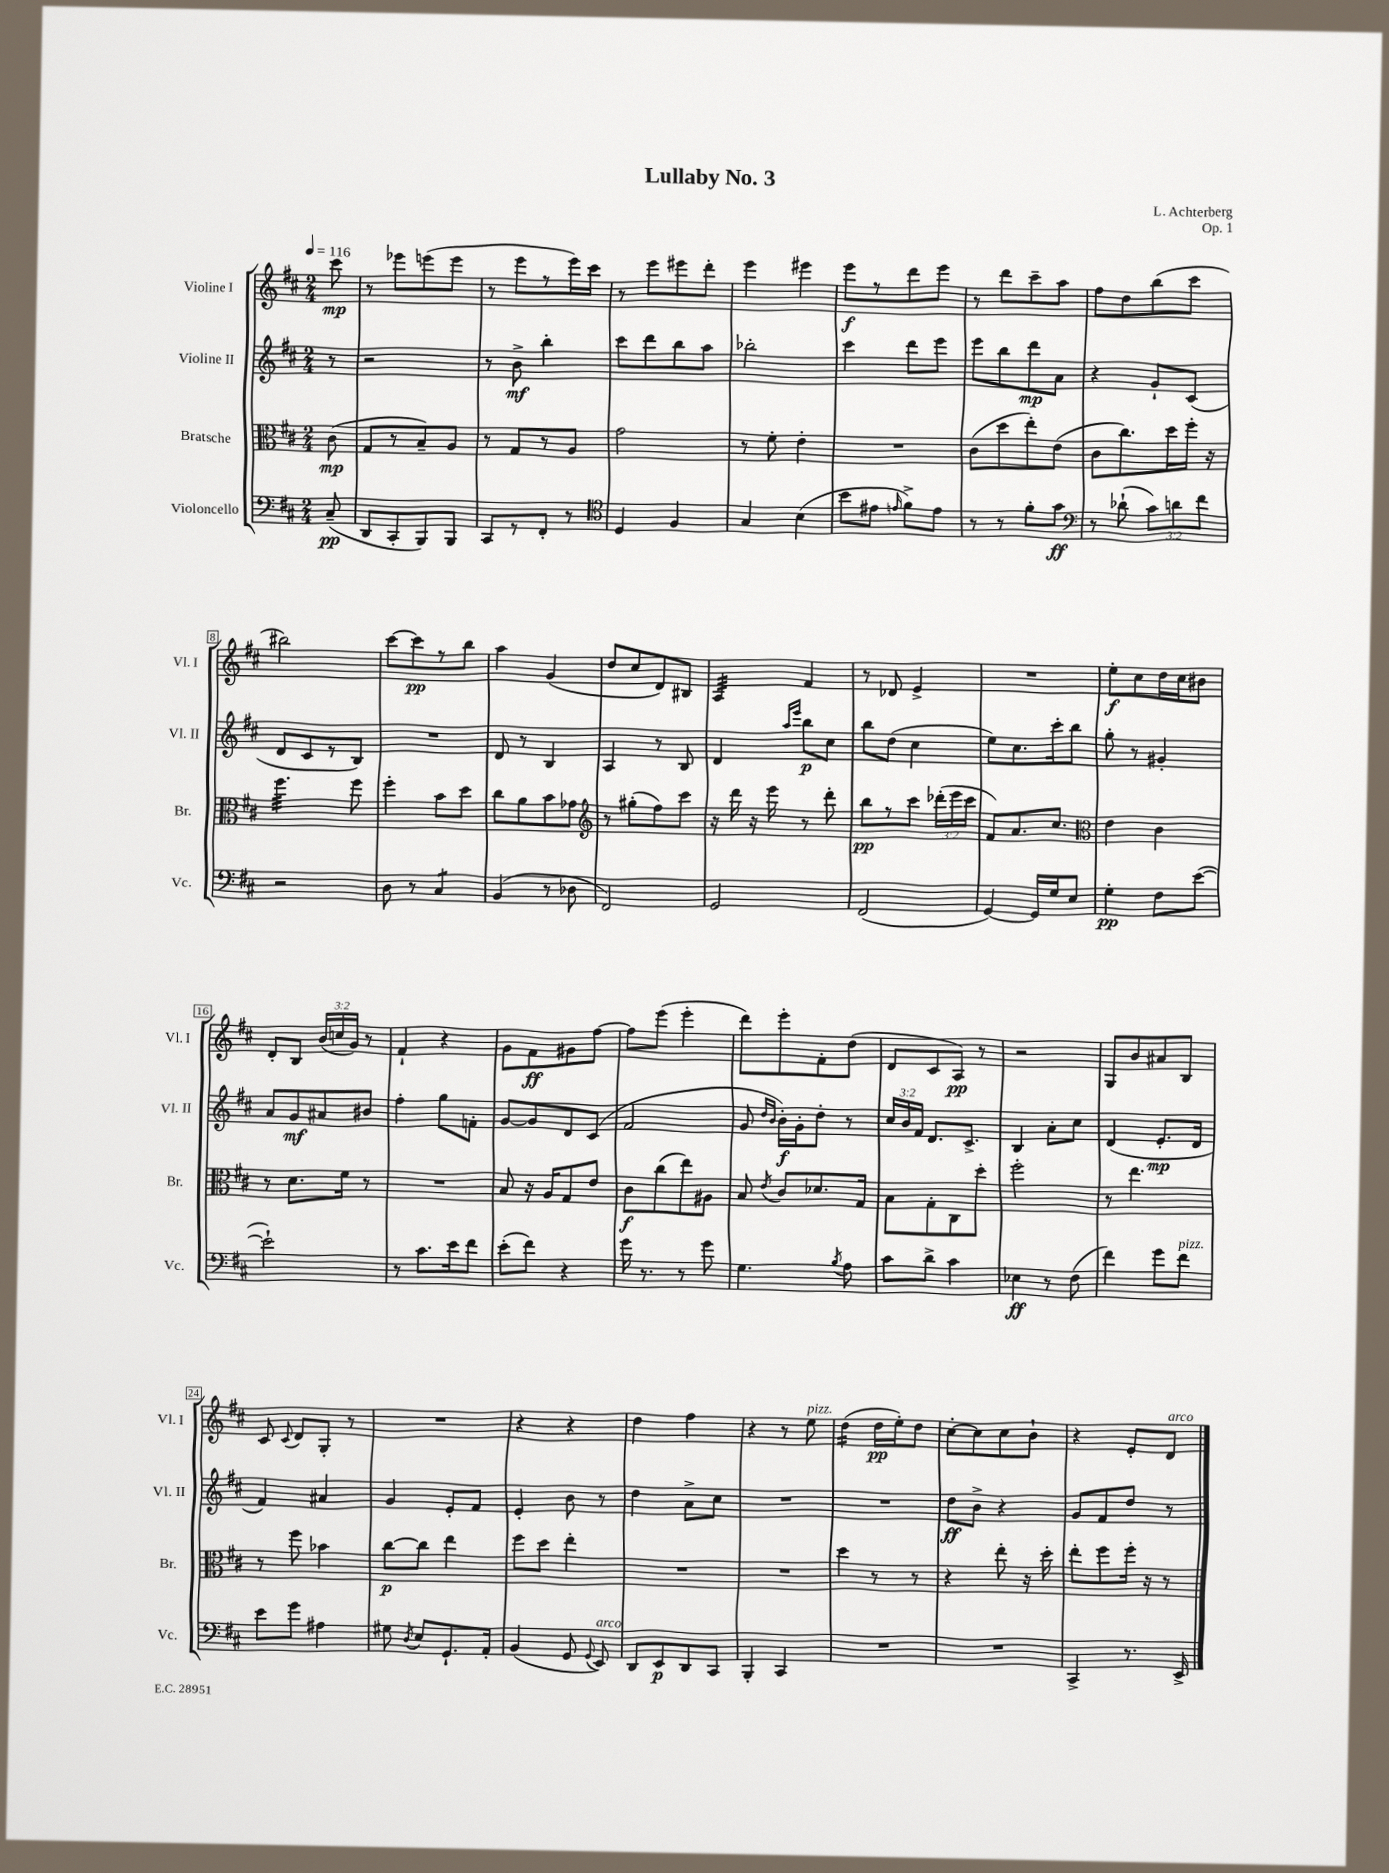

**kern	**kern	**kern	**kern
*staff4	*staff3	*staff2	*staff1
*clefF4	*clefC3	*clefG2	*clefG2
*k[f#c#]	*k[f#c#]	*k[f#c#]	*k[f#c#]
*M2/4	*M2/4	*M2/4	*M2/4
*MM116	*MM116	*MM116	*MM116
(8C#~	(8c#	8r	8ccc#
=	=	=	=
8DD	8G	2r	8r
8CC#'	8r	.	8eee-
8BBB)	8B~)	.	(8eee
8BBB	8A	.	8eee
=	=	=	=
8CC#	8r	8r	8r
8r	8G	8b^	8eee
8FF#'	8r	4bb'	8r
8r	8A	.	16eee)
.	.	.	16ccc#
=	=	=	=
*clefC4	*	*	*
4D	2g	8ccc#	8r
.	.	8ddd	8eee
4F#	.	8bb	8eee#
.	.	8aa	8ddd'
=	=	=	=
4G	8r	2bb-'	4eee
.	8f#'	.	.
(4B	4e'	.	4eee#
=	=	=	=
8b	2r	4ccc#	8eee
8e#	.	.	8r
16qqe	.	.	.
8f#^)	.	8ddd	8ddd
8e	.	8eee	8eee
=	=	=	=
8r	(8c#	8eee	8r
8r	8dd	8bb	8ddd
8f#'	8ee')	8ddd	8ccc#~
8g	(8e	8a	8aa
=	=	=	=
*clefF4	*	*	*
8r	8c#	4r	8ff#
(8d-`	8.cc#)	.	8dd
12c#)	.	8g`	(8bb
.	16dd	.	.
12d	.	.	.
.	16ff#'	(8c#	8ccc#
12f#	.	.	.
.	16r	.	.
=	=	=	=
2r	4.ff#	8d	2bb#)
.	.	8c#	.
.	.	8r	.
.	8ff#	8B)	.
=	=	=	=
8D	4ff#'	2r	[8ccc#
8r	.	.	8ccc#]
4C#	8b	.	8r
.	8dd	.	8bb
=	=	=	=
(4BB	8cc#	8d	4aa
.	8a	8r	.
8r	8b	4B	(4g
8D-	8g-	.	.
=	=	=	=
*	*clefG2	*	*
2FF#)	8r	4A	8dd
.	(8gg#'	.	8cc#
.	8ff#)	8r	8d)
.	8ccc#	8B	8B#
=	=	=	=
2GG	16r	4d	4A
.	16ddd	.	.
.	16r	.	.
.	16eee	.	.
.	.	16qqaa	.
.	.	16qqeee	.
.	8r	8bb	4f#
.	8ddd'	8cc#	.
=	=	=	=
(2FF#	8bb	8bb	8r
.	8r	(8dd	8d-
.	8ccc#	4cc#	4e^
.	(24ddd-'	.	.
.	24eee	.	.
.	24ccc#	.	.
=	=	=	=
[4GG)	8f#)	8ee)	2r
.	8.a	8.cc#	.
16GG]	.	.	.
16G	8.cc#	16ccc#'	.
8E	.	8bb	.
=	=	=	=
*	*clefC3	*	*
4G'	4e	8gg'	8ee'
.	.	8r	8cc#
8F#	4c#	4g#'	16dd
.	.	.	16cc#
([8e	.	.	8b#
=	=	=	=
2e`])	8r	8a	8d'
.	8.d	8g	8B
.	.	8a#	(24b
.	.	.	24cc
.	16f#	.	.
.	.	.	24g)
.	8r	8b#	8r
=	=	=	=
8r	2r	4ff#'	4f#`
8.c#	.	.	.
.	.	8gg	4r
16e	.	.	.
8f#	.	8f'	.
=	=	=	=
(8e'	8B	[8g	8g
8f#)	16r	8g]	8f#
.	16A	.	.
4r	8G	8d	8g#
.	8e	(8c#	[8ff#
=	=	=	=
16g	8c#	2f#	8ff#]
8.r	.	.	.
.	(8cc#	.	(8eee
8r	8ee)	.	4eee'
8g	8A#	.	.
=	=	=	=
4.G	8B	8g	8ddd)
.	.	16qqdd	.
.	8qe	16qqb	.
.	8c#	16b')	8eee'
.	.	16g'	.
.	8.d-	8dd'	8f#'
8qB	.	.	.
8A	.	8r	(8dd
.	16G	.	.
=	=	=	=
8c#	8B	24cc#	8d
.	.	24b	.
.	.	24f#	.
8d^	8G'	8.d	8c#
4c#	8C#	.	8A)
.	.	8.c#^	.
.	8dd'	.	8r
=	=	=	=
4E-	2ff#'	4B	2r
8r	.	8a'	.
(8F#	.	8cc#	.
=	=	=	=
4f#)	8r	(4d	8G
.	4.ee	.	8b
8g	.	8.e'	8a#
8f#	.	.	8B
.	.	16d	.
=	=	=	=
8e	8r	4f#)	8c#
.	.	.	8qqc#
8g	8ff#	.	8d
4A#	4b-	4a#	8G'
.	.	.	8r
=	=	=	=
8G#	[8cc#	4g	2r
8qD	.	.	.
8E	8cc#]	.	.
8.GG`	4ee	8e'	.
.	.	8f#	.
16AA'	.	.	.
=	=	=	=
(4BB	8ff#	4e'	4r
.	8dd	.	.
8GG	4ee'	8b	4r
8qqGG	.	.	.
8EE)	.	8r	.
=	=	=	=
8DD	2r	4dd	4dd
8EE	.	.	.
8DD	.	8a^	4ff#
8CC#	.	8cc#	.
=	=	=	=
4BBB'	2r	2r	4r
4CC#	.	.	8r
.	.	.	8ee
=	=	=	=
2r	4dd	2r	(4dd
.	8r	.	16dd
.	.	.	16ee')
.	8r	.	8dd
=	=	=	=
2r	4r	8dd	[8cc#'
.	.	8b^	8cc#]
.	8ee'	4r	8cc#
.	16r	.	8b`
.	16dd'	.	.
=	=	=	=
4CC#^	8ee'	8g	4r
.	8ff#	8f#	.
8.r	16ff#'	8dd	8e'
.	16r	.	.
.	8r	8r	8d
16EE^	.	.	.
==	==	==	==
*-	*-	*-	*-
